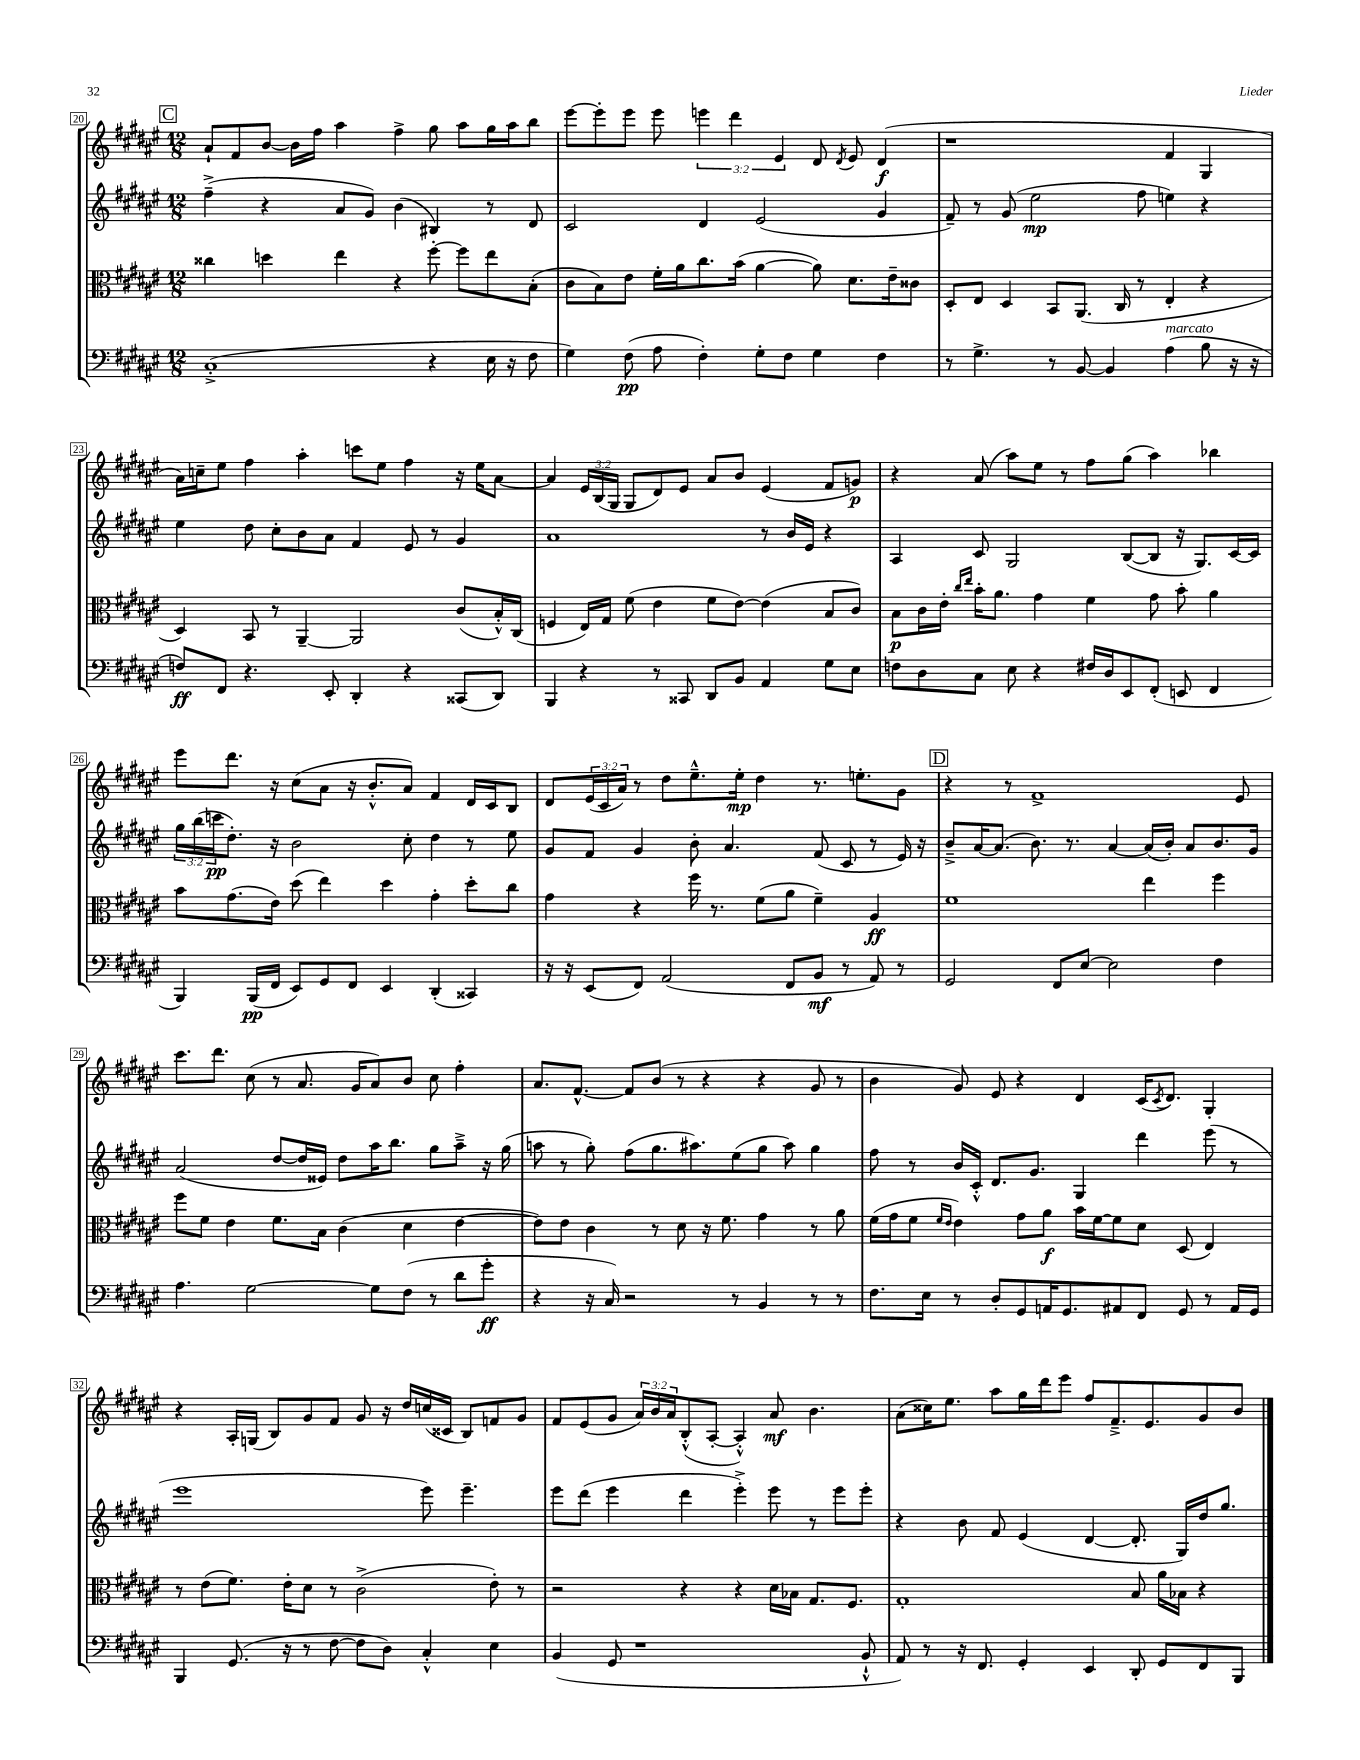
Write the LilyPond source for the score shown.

<<
\new StaffGroup <<
\new Staff = "s0" {
    \clef treble \key fis \major \numericTimeSignature \time 12/8 \override Staff.TupletNumber.text = #tuplet-number::calc-fraction-text
    \mark \markup { \box "C" } ais'8-! fis'8 b'8~ b'16 fis''16 ais''4 fis''4-> gis''8 ais''8 gis''16 ais''16 b''8 |
    eis'''8~ eis'''8-. eis'''8 eis'''8 \tuplet 3/2 { e'''4 dis'''4 eis'4 } dis'8 \acciaccatura { dis'8 } eis'8 dis'4\f( |
    r1 fis'4 gis4 |
    ais'16) c''16-- eis''8 fis''4 ais''4-. c'''8 eis''8 fis''4 r16 eis''16 ais'8~ |
    ais'4 \tuplet 3/2 { eis'16 b16( gis16 } gis8 dis'8) eis'8 ais'8 b'8 eis'4( fis'8 g'8\p) |
    r4 ais'8( ais''8) eis''8 r8 fis''8 gis''8( ais''4) bes''4 |
    eis'''8 dis'''8. r16 cis''8( ais'8 r16 b'8.-.-^ ais'8) fis'4 dis'16 cis'16 b8 |
    dis'8 \tuplet 3/2 { eis'16( cis'16 ais'16) } r8 dis''8 eis''8.---^ eis''16-.\mp dis''4 r8. e''8.-. gis'8 |
    \mark \markup { \box "D" } r4 r8 fis'1-> eis'8 |
    cis'''8. dis'''8. cis''8( r8 ais'8. gis'16 ais'8) b'8 cis''8 fis''4-. |
    ais'8. fis'8.~-^ fis'8 b'8( r8 r4 r4 gis'8 r8 |
    b'4 gis'8) eis'8 r4 dis'4 cis'16( \acciaccatura { cis'8 } dis'8.) gis4-. |
    r4 ais16-. g16( b8) gis'8 fis'8 gis'8 r16 dis''16 c''16( cisis'16 b8) f'8 gis'8 |
    fis'8 eis'8( gis'8 \tuplet 3/2 { ais'16) b'16 ais'16 } b8-.-^( ais8~-. ais4-.-^) ais'8\mf b'4. |
    ais'8( cisis''16) eis''8. ais''8 gis''16 dis'''16 eis'''8 fis''8 fis'8.---> eis'8. gis'8 b'8 \bar "|." |
}
\new Staff = "s1" {
    \clef treble \key fis \major \numericTimeSignature \time 12/8 \override Staff.TupletNumber.text = #tuplet-number::calc-fraction-text
    \mark \markup { \box "C" } fis''4--->( r4 ais'8 gis'8) b'4( bis4) r8 dis'8 |
    cis'2 dis'4 eis'2( gis'4 |
    fis'8--) r8 gis'8( eis''2\mp fis''8 e''4) r4 |
    eis''4 dis''8 cis''8-. b'8 ais'8 fis'4 eis'8 r8 gis'4 |
    ais'1 r8 b'16 eis'16 r4 |
    ais4 cis'8 gis2 b8~( b8 r16 gis8.) cis'16~ cis'16 |
    \tuplet 3/2 { gis''16 b''16( c'''16\pp } dis''8.-.) r16 b'2 cis''8-. dis''4 r8 eis''8 |
    gis'8 fis'8 gis'4 b'8-. ais'4. fis'8( cis'8 r8 eis'16) r16 |
    \mark \markup { \box "D" } b'8---> ais'16~ ais'8.( b'8.) r8. ais'4~ ais'16( b'16-.) ais'8 b'8. gis'16 |
    ais'2( dis''8~ dis''16 eisis'16) dis''8 ais''16 b''8. gis''8 ais''8---> r16 gis''16( |
    a''8 r8 gis''8-.) fis''8( gis''8. ais''8.) eis''8( gis''8 ais''8) gis''4 |
    fis''8 r8 b'16 cis'16-.-^ dis'8. gis'8. gis4 dis'''4 eis'''8( r8 |
    eis'''1 eis'''8) eis'''4.-- |
    eis'''8 dis'''8( eis'''4 dis'''4 eis'''4-.->) eis'''8 r8 eis'''8 eis'''8-. |
    r4 b'8 fis'8 eis'4( dis'4~ dis'8.-. gis16) dis''16 gis''8. \bar "|." |
}
\new Staff = "s2" {
    \clef alto \key fis \major \numericTimeSignature \time 12/8
    \mark \markup { \box "C" } cisis''4 d''4 eis''4 r4 fis''8~-. fis''8 eis''8 b8-.( |
    cis'8 b8) eis'8 fis'16-. ais'16 cis''8. b'16( ais'4~ ais'8) dis'8. eis'16-- cisis'8 |
    dis8-. eis8 dis4 b,8 ais,8.( cis16 r8 eis4-. r4 |
    dis4) b,8 r8 ais,4~-- ais,2 cis'8( b16-.-^) cis16( |
    f4 eis16) gis16 fis'8( eis'4 fis'8 eis'8~) eis'4( b8 cis'8) |
    b8\p cis'16 eis'16-. \grace { cis''16 eis''16 } b'16-. ais'8. gis'4 fis'4 gis'8 b'8-. ais'4 |
    b'8 gis'8.( eis'16) dis''8( eis''4) dis''4 gis'4-. dis''8-. cis''8 |
    gis'4 r4 fis''16 r8. fis'8( ais'8 fis'4--) ais4\ff |
    \mark \markup { \box "D" } fis'1 eis''4 fis''4 |
    fis''8 fis'8 eis'4 fis'8. b16 cis'4( dis'4 eis'4~ |
    eis'8) eis'8 cis'4 r8 dis'8 r16 fis'8. gis'4 r8 ais'8 |
    fis'16( gis'16 fis'8 \grace { fis'16 eis'16 } eis'4) gis'8 ais'8\f b'16 fis'16~ fis'8 dis'8 dis8( eis4) |
    r8 eis'8( fis'8.) eis'16-. dis'8 r8 cis'2->( eis'8-.) r8 |
    r2 r4 r4 dis'16 bes16 gis8. fis8. |
    gis1-. b8 ais'16 bes16 r4 \bar "|." |
}
\new Staff = "s3" {
    \clef bass \key fis \major \numericTimeSignature \time 12/8
    \mark \markup { \box "C" } cis1-.->( r4 eis16 r16 fis8 |
    gis4) fis8\pp( ais8 fis4-.) gis8-. fis8 gis4 fis4 |
    r8 gis4.-> r8 b,8~ b,4 ais4^\markup { \italic "marcato" }( b8 r16 r16 |
    f8\ff) fis,8 r4. eis,8-. dis,4-. r4 cisis,8( dis,8) |
    b,,4 r4 r8 cisis,8 dis,8 b,8 ais,4 gis8 eis8 |
    f8 dis8 cis8 eis8 r4 fis16 dis16 eis,8 fis,8-.( e,8 fis,4 |
    b,,4) b,,16\pp( fis,16 eis,8) gis,8 fis,8 eis,4 dis,4-.( cisis,4) |
    r16 r16 eis,8( fis,8) ais,2( fis,8 b,8\mf r8 ais,8) r8 |
    \mark \markup { \box "D" } gis,2 fis,8 eis8~ eis2 fis4 |
    ais4. gis2~ gis8 fis8( r8 dis'8 gis'8-.\ff |
    r4 r16 cis16) r2 r8 b,4 r8 r8 |
    fis8. eis16 r8 dis8-. gis,8 a,16 gis,8. ais,8 fis,8 gis,8 r8 ais,16 gis,16 |
    b,,4 gis,8.( r16 r8 fis8~ fis8 dis8) cis4-.-^ eis4 |
    b,4( gis,8 r1 b,8-!-^ |
    ais,8) r8 r16 fis,8. gis,4-. eis,4 dis,8-. gis,8 fis,8 b,,8 \bar "|." |
}
>>
>>
\layout { \context { \Score currentBarNumber = #20 \override BarNumber.stencil = #(make-stencil-boxer 0.1 0.3 ly:text-interface::print) } }
